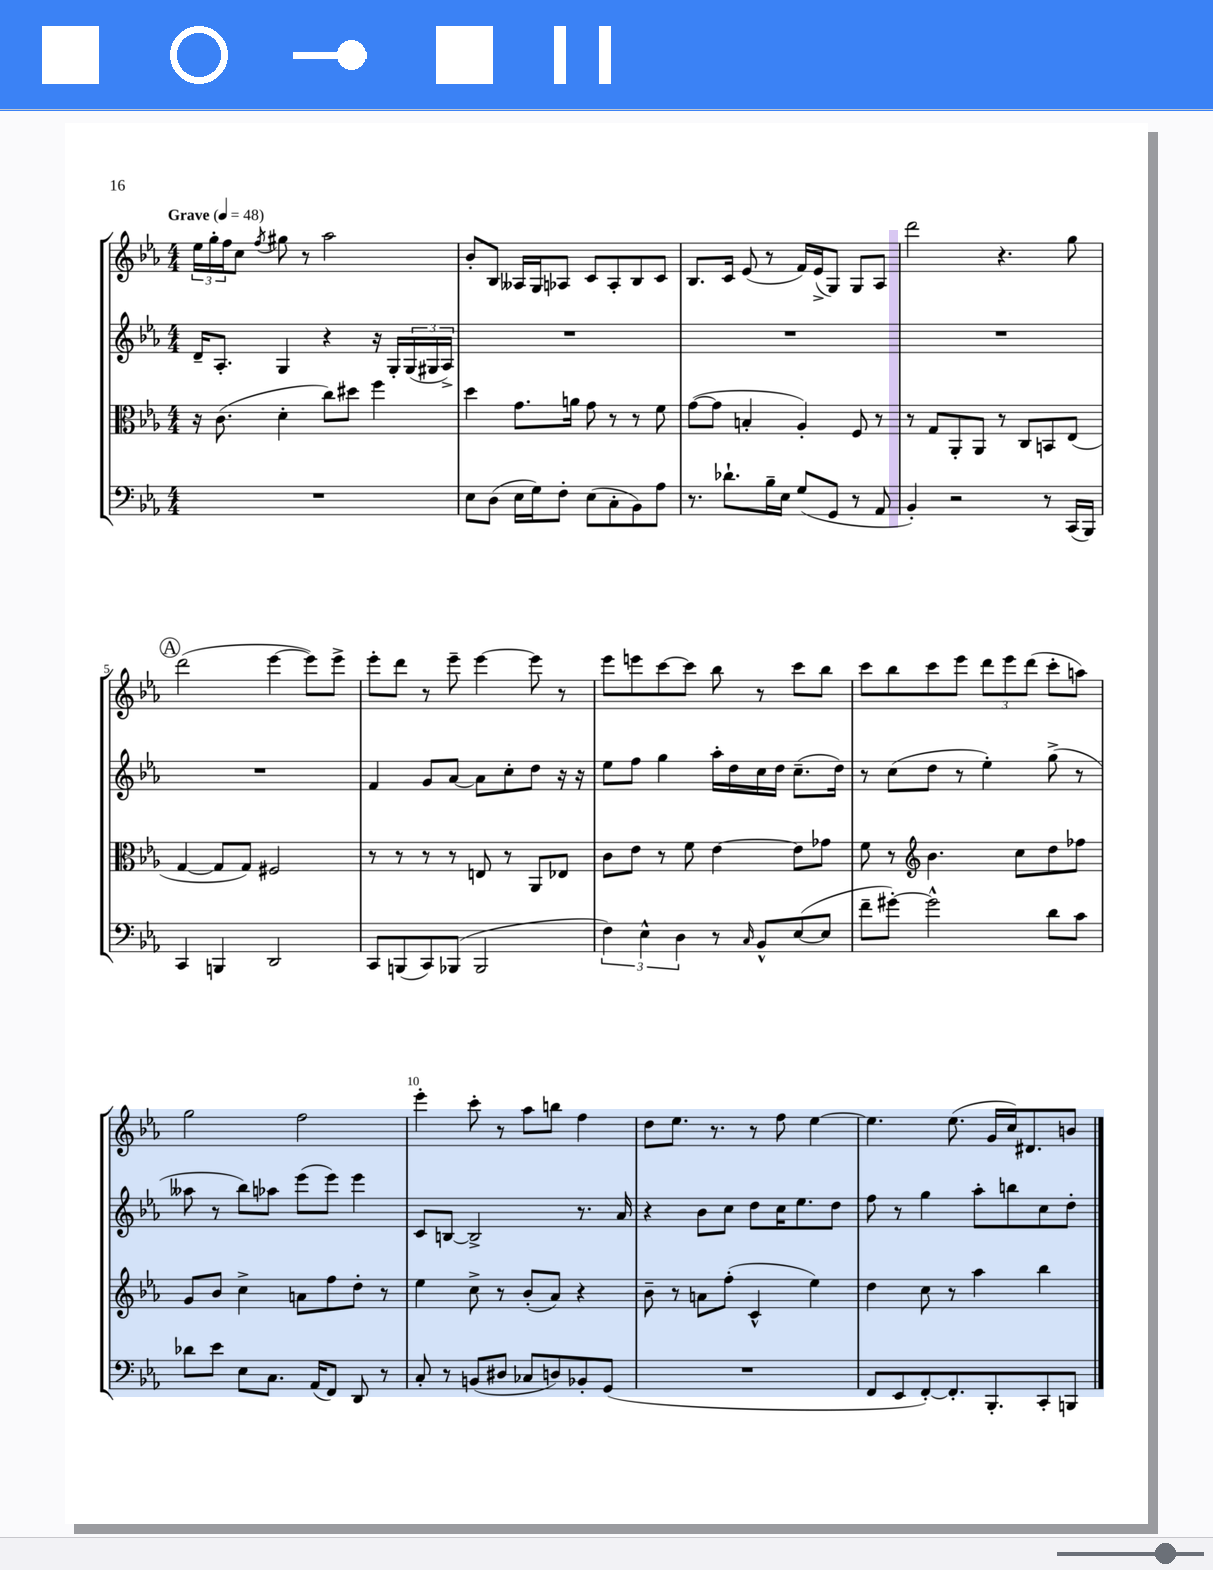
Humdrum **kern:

**kern	**kern	**kern	**kern
*part4	*part3	*part2	*part1
*staff4	*staff3	*staff2	*staff1
*clefF4	*clefC3	*clefG2	*clefG2
*k[b-e-a-]	*k[b-e-a-]	*k[b-e-a-]	*k[b-e-a-]
*M4/4	*M4/4	*M4/4	*M4/4
*MM48	*MM48	*MM48	*MM48
=1	=1	=1	=1
!	!	!	!LO:TX:a:B:t=Grave
1r	16r	16d~/KL	24ee-\LL
.	.	.	24gg'\
.	(8.c\	8.A-'/J	.
.	.	.	24ff\J
.	.	.	8cc\J
.	.	.	8qff/
.	4d'\	4G/	8gg#X\
.	.	.	8r
.	8cc\L)	4r	2aa-\
.	8dd#X\J	.	.
.	4ff\	16r	.
.	.	16G'/LL	.
.	.	(24G/	.
.	.	24G#X/	.
.	.	24A-^/JJ)	.
=2	=2	=2	=2
8E-\L	4dd\	1r	8b-'/L
(8D\J	.	.	8B-/J
16E-\LL	8.g\L	.	16A--X/LL
16G\J)	.	.	16G/J
8F'\J	.	.	8A-X/J
.	16an\Jk	.	.
(8E-\L	8g\	.	8c/L
8C'\	8r	.	8A-'/
8BB-\)	8r	.	8B-/
8A-\J	8f\	.	8c/J
=3	=3	=3	=3
8.r	([8g\L	1r	8.B-/L
.	8g\J]	.	.
8.d-X`\L	.	.	16c/Jk
.	4Bn'/	.	(8e-/
16B-~\L	.	.	8r
16E-\JJ	.	.	.
(8G/L	4A-'/)	.	16f/LL)
.	.	.	(16e-^/J
8GG/J	.	.	8G/J)
8r	8F/	.	8G/L
8AA-/	8r	.	8A-/J
=4	=4	=4	=4
4BB-'/)	8r	1r	2ddd\
.	8G/L	.	.
2r	8AA-'/	.	.
.	8AA-/J	.	.
.	8r	.	4.r
.	8C/L	.	.
8r	8BBn/	.	.
(16CC/LL	(8E-/J	.	8gg\
16BBB-/JJ)	.	.	.
!!LO:LB:g=z
!!LO:REH:place=s1:t=A
=5	=5	=5	=5
4CC/	[4G/	1r	(2ddd\
4BBBn/	8G/L]	.	.
.	8G/J)	.	.
2DD/	2F#X/	.	[4eee-\
.	.	.	8eee-\L])
.	.	.	8eee-^\J
=6	=6	=6	=6
8CC/L	8r	4f/	8eee-'\L
(8BBBn/	8r	.	8ddd\J
8CC/)	8r	8g/L	8r
(8BBB-X/J	8r	[8a-/J	8eee-~\
2BBB-/	8En/	8a-\L]	[4eee-\
.	8r	8cc'\	.
.	8AA-/L	8dd\J	8eee-\]
.	8E-X/J	16r	8r
.	.	16r	.
=7	=7	=7	=7
6F\)	8c\L	8ee-\L	8eee-\L
.	8e-\J	8ff\J	8eeen\
6E-^^\	.	.	.
.	8r	4gg\	[8ccc\
6D\	.	.	.
.	8f\	.	8ccc\J]
8r	[4e-\	16aa-'\LL	8bb-\
.	.	16dd\	.
16qqC/	.	.	.
8BB-^^/L	.	16cc\	8r
.	.	16dd\JJ	.
([8E-/	8e-\L]	(8.cc~\L	8ccc\L
8E-/J]	8g-X\J	.	8bb-\J
.	.	16dd\Jk)	.
=8	=8	=8	=8
8f~\L	8f\	8r	8ccc\L
[8g#X'\J)	8r	(8cc\L	8bb-\
*	*clefG2	*	*
2g#^^\]	4.b-\	8dd\J	8ccc\
.	.	8r	8eee-\J
.	.	4ee-'\)	12ddd\L
.	.	.	12eee-\
.	8cc\L	.	.
.	.	.	(12ddd\J
8d\L	8dd\	(8gg^\	8ccc'\L
8c\J	8ff-X\J	8r	8aan\J)
!!LO:LB:g=z
=9	=9	=9	=9
8d-X\L	8g/L	8aa--X\	2gg\
8e-\J	8b-/J	8r	.
8E-\L	4cc^\	8bb-\L)	.
8.C\J	.	8aa-X\J	.
.	8an\L	(8eee-\L	2ff\
(16AA-/KL	.	.	.
8FF/J)	8ff\	8eee-\J)	.
8DD/	8dd'\J	4eee-\	.
8r	8r	.	.
=10	=10	=10	=10
8C'/	4ee-\	8c/L	4eee-'\
8r	.	[8Bn/J	.
(8BBn/L	8cc^\	2B^/]	8ccc'\
8D#X/J	8r	.	8r
8C-X/L	(8b-'/L	.	8aa-\L
8Dn/)	8a-/J)	.	8bbn\J
8BB-X'/	4r	8.r	4ff\
(8GG/J	.	.	.
.	.	16a-/	.
=11	=11	=11	=11
1r	8b-~\	4r	8dd\L
.	8r	.	8.ee-\J
.	8an\L	8b-\L	.
.	.	.	8.r
.	(8ff'\J	8cc\J	.
.	4c^^/	8dd\L	8r
.	.	16cc\K	8ff\
.	.	8.ee-\	.
.	4ee-\)	.	[4ee-\
.	.	8dd\J	.
=12	=12	=12	=12
8FF/L	4dd\	8ff\	4.ee-\]
8EE-/	.	8r	.
[8FF'/)	8cc\	4gg\	.
8.FF'/]	8r	.	(8.ee-\
.	4aa-\	8aa-'\L	.
8.BBB-'/	.	.	16g/LL
.	.	8bbn\	16cc/J)
.	.	.	8.d#X/
8CC'/	4bb-\	8cc\	.
8BBBn/J	.	8dd'\J	8bn/J
==	==	==	==
*-	*-	*-	*-
